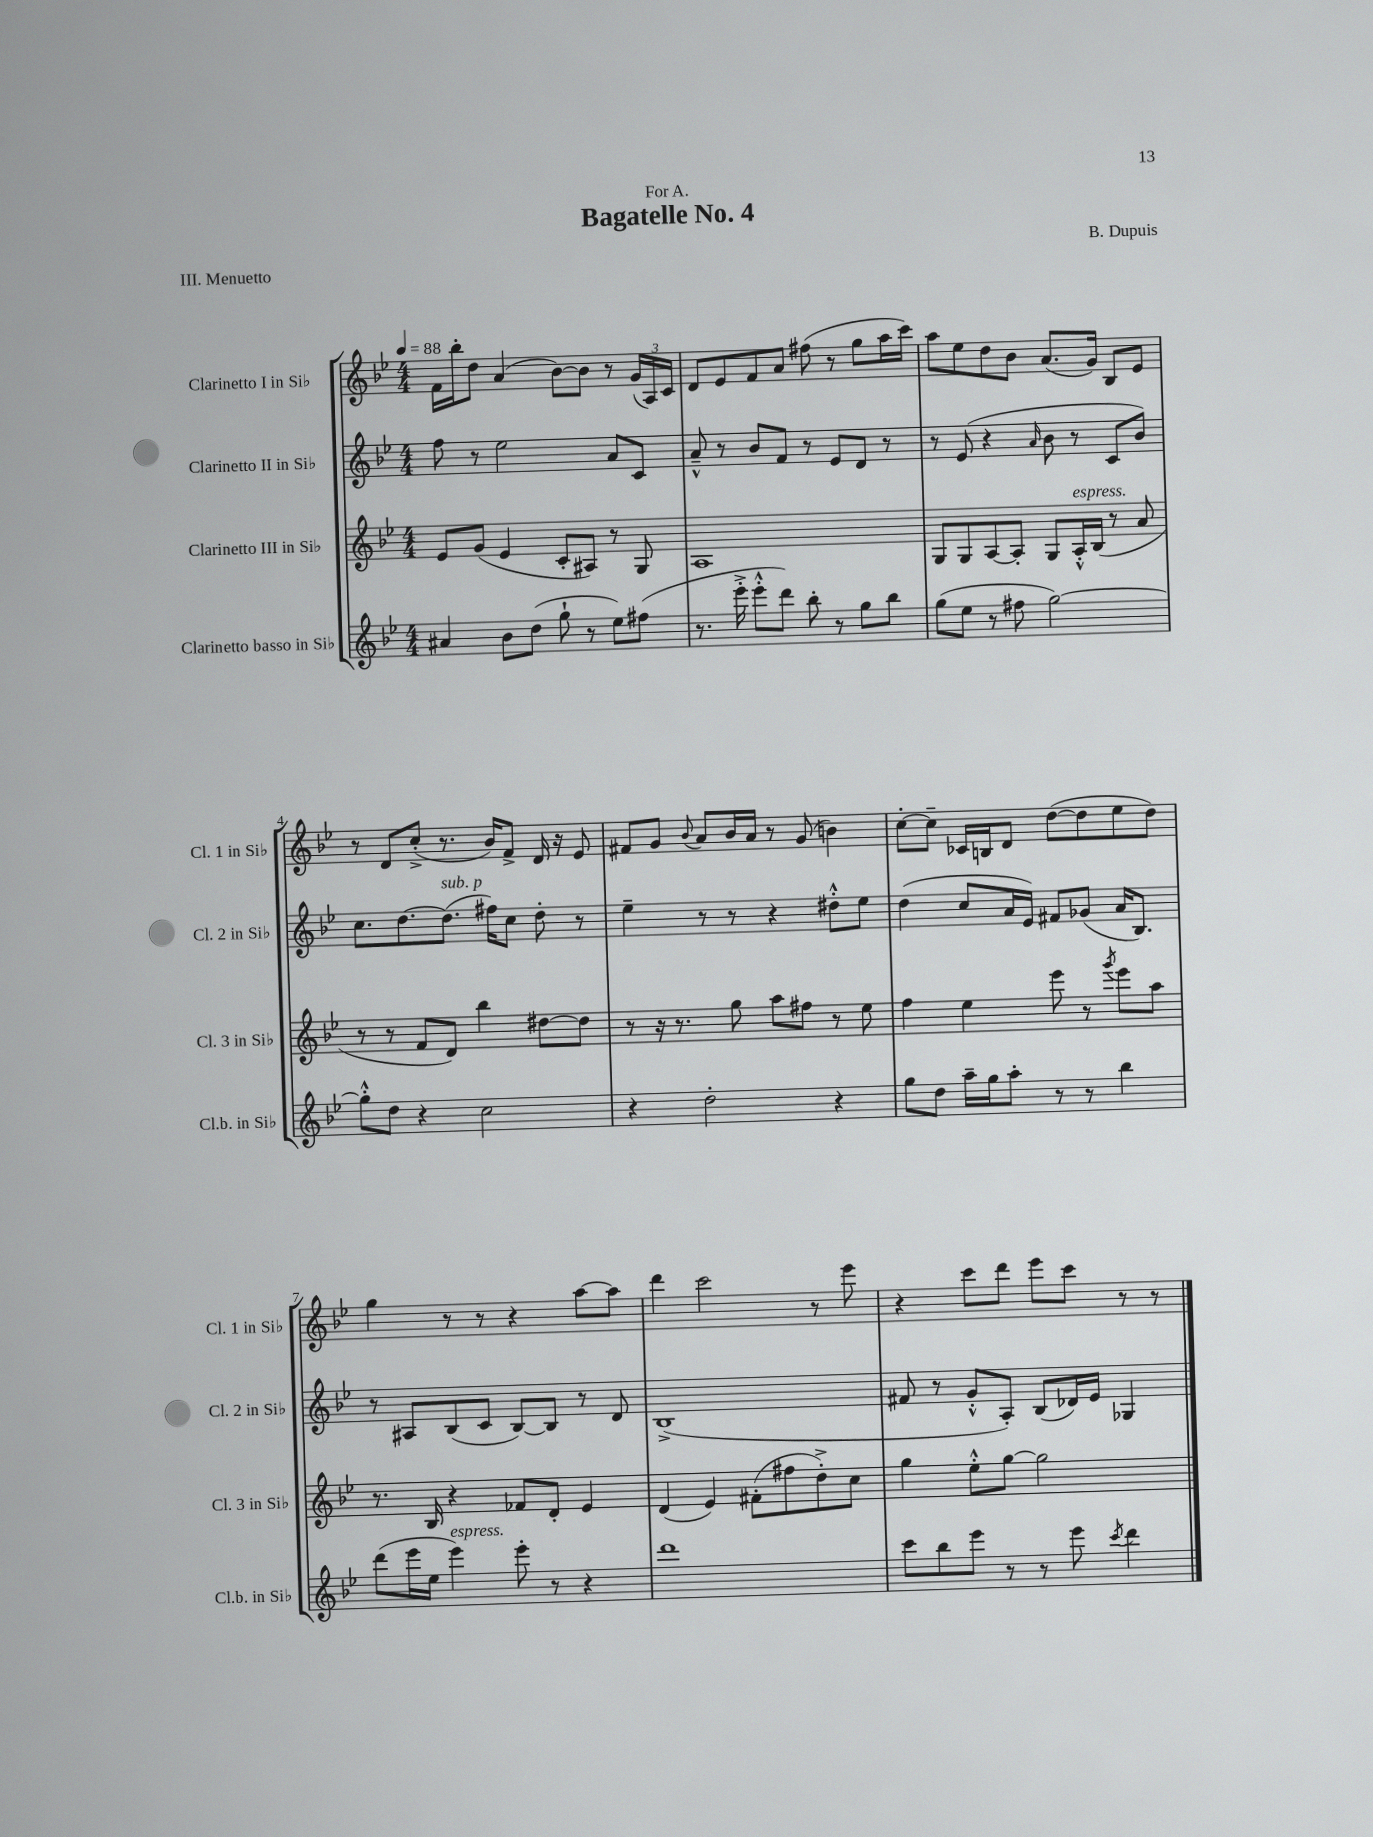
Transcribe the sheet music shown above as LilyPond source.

\header { title = "Bagatelle No. 4" composer = "B. Dupuis" dedication = "For A." piece = "III. Menuetto" }
<<
\new StaffGroup <<
\new Staff = "s0" \with { instrumentName = "Clarinetto I in Sib" shortInstrumentName = "Cl. 1 in Sib" } {
    \clef treble \key bes \major \numericTimeSignature \time 4/4 \tempo 4 = 88
    f'16 bes''16-. d''8 a'4( bes'8~) bes'8 r8 \tuplet 3/2 { g'16( a16) c'16 } |
    d'8 ees'8 f'8 a'8 fis''8( r8 g''8 a''16 c'''16) |
    a''8 ees''8 d''8 bes'8 a'8.( g'16) bes8 ees'8 |
    r8 d'8 c''8-.->( r8. bes'16) f'8-> d'16 r16 ees'8 |
    fis'8 g'8 \appoggiatura { bes'8 } a'8 bes'16 a'16 r8 g'8( b'4) |
    c''8~-. c''8-- ces'16 b16 d'8 d''8~( d''8 ees''8 d''8) |
    g''4 r8 r8 r4 a''8~ a''8 |
    d'''4 c'''2 r8 ees'''8 |
    r4 c'''8 d'''8 ees'''8 c'''8 r8 r8 \bar "|." |
}
\new Staff = "s1" \with { instrumentName = "Clarinetto II in Sib" shortInstrumentName = "Cl. 2 in Sib" } {
    \clef treble \key bes \major \numericTimeSignature \time 4/4
    f''8 r8 ees''2 a'8 c'8 |
    a'8---^ r8 bes'8 f'8 r8 ees'8 d'8 r8 |
    r8 ees'8( r4 \grace { a'16 } bes'8 r8 c'8 bes'8) |
    c''8. d''8.~ d''8.^\markup { \italic "sub. p" }( fis''16) c''8 d''8-. r8 |
    ees''4-- r8 r8 r4 dis''8-.-^ ees''8 |
    d''4( c''8 a'16 ees'16) fis'8 ges'8( a'16 bes8.) |
    r8 ais8 bes8( c'8 bes8~) bes8 r8 d'8 |
    bes1->( |
    fis'8 r8 g'8-.-^ a8-.) bes8( des'16) ees'16 ges4 \bar "|." |
}
\new Staff = "s2" \with { instrumentName = "Clarinetto III in Sib" shortInstrumentName = "Cl. 3 in Sib" } {
    \clef treble \key bes \major \numericTimeSignature \time 4/4
    ees'8 g'8( ees'4 c'8-. ais8) r8 g8 |
    a1 |
    g8 g8 a8~ a8-. g8 a16-.-^^\markup { \italic "espress." } bes16( r8 a'8 |
    r8 r8 f'8 d'8) bes''4 dis''8~ dis''8 |
    r8 r16 r8. g''8 a''8 fis''8 r8 ees''8 |
    f''4 ees''4 ees'''8 r8 \acciaccatura { g'''8 } ees'''8 a''8 |
    r8. bes16 r4 fes'8 d'8-. ees'4 |
    d'4( ees'4) fis'8-.( fis''8 d''8-.->) c''8 |
    g''4 ees''8-.-^ g''8~ g''2 \bar "|." |
}
\new Staff = "s3" \with { instrumentName = "Clarinetto basso in Sib" shortInstrumentName = "Cl.b. in Sib" } {
    \clef treble \key bes \major \numericTimeSignature \time 4/4
    ais'4 bes'8 d''8( g''8-! r8 ees''8) fis''8( |
    r8. ees'''16-.-> ees'''8-.-^ d'''8) bes''8-. r8 g''8 bes''8 |
    g''8( ees''8 r8 fis''8 g''2~) |
    g''8-.-^ d''8 r4 c''2 |
    r4 d''2-. r4 |
    g''8 d''8 a''16-- g''16 a''8-. r8 r8 bes''4 |
    d'''8( ees'''16 ees''16 ees'''4^\markup { \italic "espress." }) ees'''8-. r8 r4 |
    d'''1 |
    c'''8 bes''8 ees'''8 r8 r8 ees'''8 \acciaccatura { c'''8 } d'''4 \bar "|." |
}
>>
>>
